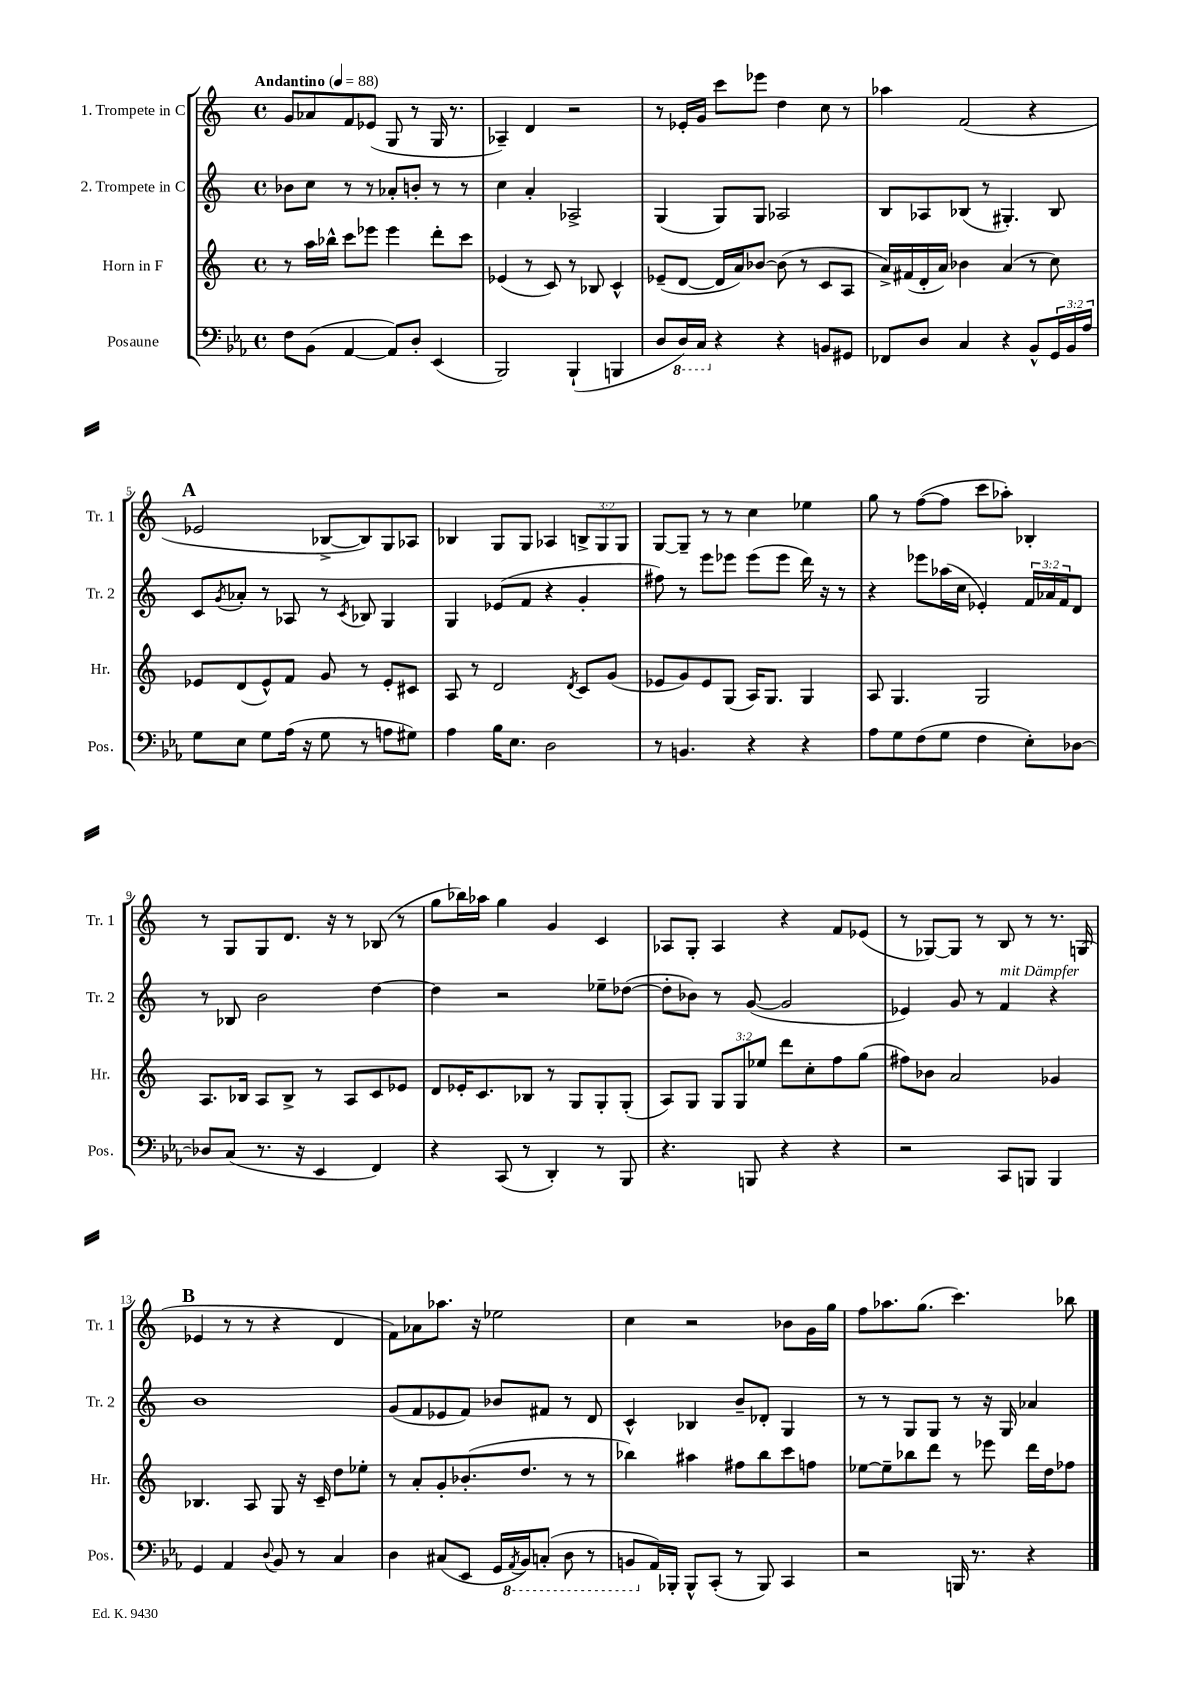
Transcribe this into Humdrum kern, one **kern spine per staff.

**kern	**kern	**kern	**kern
*staff4	*staff3	*staff2	*staff1
*clefF4	*clefG2	*clefG2	*clefG2
*k[b-e-a-]	*k[]	*k[]	*k[]
*M4/4	*M4/4	*M4/4	*M4/4
*met(c)	*met(c)	*met(c)	*met(c)
*MM88	*MM88	*MM88	*MM88
8F	8r	8b-	8g
(8BB-	16aa	8cc	8a-
.	16bb-^^	.	.
[4AA-	8ccc	8r	8f
.	8eee-	8r	(8e-
8AA-])	4eee-	8a-'	8G
8D'	.	8b'	8r
(4EE-	8ddd'	8r	16G
.	.	.	8.r
.	8ccc	8r	.
=	=	=	=
2BBB-)	(4e-	4cc	4A-~)
.	8r	4a'	4d
.	8c)	.	.
(4BBB-`	8r	2A-^	2r
.	8B-	.	.
4BBB	4c^^	.	.
=	=	=	=
8D	(8e-~	(4G	8r
16DD)	[8d	.	16e-'
16CC	.	.	16g
4r	16d]	8G)	8ccc
.	16a)	.	.
.	[8b-	8G	8eee-
4r	(8b-]	2A-	4dd
.	8r	.	.
8BB	8c	.	8cc
8GG#	8A	.	8r
=	=	=	=
8FF-	16a^)	8B	4aa-
.	(16f#	.	.
8D	16d'	8A-	.
.	16a)	.	.
4C	4b-	(8B-	(2f
.	.	8r	.
4r	(4a	4.G#')	.
8BB-^^	8r	.	4r
24GG	8cc)	8B-	.
24BB-	.	.	.
24A-	.	.	.
=	=	=	=
8G	8e-	8c	2e-
.	.	8qg	.
8E-	(8d	8a-'	.
8G	8e-^^)	8r	.
(16A-	8f	8A-	.
16r	.	.	.
8G	8g	8r	[8B-^
.	.	8qc	.
8r	8r	8B-	8B-])
8A	8e-'	4G	8G
8G#)	8c#	.	8A-
=	=	=	=
4A-	8A	4G	4B-
.	8r	.	.
16B-	2d	(8e-	8G
8.E-	.	.	.
.	.	8f	8G
2D	.	4r	4A-
.	8qd	.	.
.	8c	4g'	12B^
.	.	.	12G
.	(8g	.	.
.	.	.	12G
=	=	=	=
8r	8e-	8ff#)	[8G
4.BB	8g)	8r	8G~]
.	8e-	8eee	8r
.	(8G	8eee-	8r
4r	16A)	(8eee-	4cc
.	8.G	.	.
.	.	8eee-	.
4r	4G	16ddd)	4ee-
.	.	16r	.
.	.	8r	.
=	=	=	=
8A-	8A	4r	8gg
8G	4.G	.	8r
(8F	.	8eee-	([8ff
8G	.	(16aa-	8ff]
.	.	16cc	.
4F	2G	4e-')	8ccc
.	.	.	8aa-')
8E-')	.	24f	4B-'
.	.	24a-	.
.	.	24f	.
[8D-	.	8d	.
=	=	=	=
8D-]	8.A	8r	8r
(8C	.	8B-	8G
.	16B-	.	.
8.r	8A	2b	8G
.	8B-^	.	8.d
16r	.	.	.
4EE-	8r	.	.
.	.	.	16r
.	8A	.	8r
4FF)	8c	[4dd	(8B-
.	8e-	.	8r
=	=	=	=
4r	8d	4dd]	8gg
.	16e-'	.	16bb-)
.	8.c	.	16aa-
(8CC	.	2r	4gg
8r	8B-	.	.
4DD')	8r	.	4g
.	8G	.	.
8r	8G'	8ee-~	4c
8BBB-	(8G'	([8dd-	.
=	=	=	=
4.r	8A)	8dd-']	8A-
.	8G	8b-)	8G'
.	12G	8r	4A-
.	12G	.	.
8BBB	.	([8g	.
.	12ee-	.	.
4r	8ddd	2g]	4r
.	8cc'	.	.
4r	8ff	.	8f
.	(8gg	.	(8e-
=	=	=	=
2r	8ff#)	4e-)	8r
.	8b-	.	[8G-)
.	2a	8g	8G-]
.	.	8r	8r
8CC	.	4f	8B
8BBB	.	.	8r
4BBB	4g-	4r	8.r
.	.	.	(16G
=	=	=	=
4GG	4.B-	1b	4e-
4AA-	.	.	8r
.	8A	.	8r
8qqD	.	.	.
8BB-	8G	.	4r
8r	16r	.	.
.	16c~	.	.
4C	8dd	.	4d
.	8ee-'	.	.
=	=	=	=
4D	8r	(8g	8f)
.	8a'	8f	8a-
(8C#	8g'	8e-	8.aa-
8EE-	(8.b-'	8f)	.
.	.	.	16r
16GG	.	8b-	2ee-
8qAAA-	.	.	.
16BBB-)	8.dd	.	.
(8CC'	.	8f#	.
8DD	8r	8r	.
8r	8r	8d	.
=	=	=	=
8BBB	4bb-)	4c^^	4cc
16AA-)	.	.	.
16BBB-'	.	.	.
8BBB-^^	4aa#	4B-	2r
(8CC'	.	.	.
8r	8ff#	8b~	.
8BBB-)	8bb-	8d-'	.
4CC	8ccc	4G	8b-
.	8ff	.	16g
.	.	.	16gg
=	=	=	=
2r	[8ee-	8r	8ff
.	8ee-~]	8r	8.aa-
.	8bb-	8G	.
.	.	.	(8.gg
.	8ddd	8G	.
16BBB	8r	8r	4.ccc)
8.r	.	.	.
.	8eee-	16r	.
.	.	16G	.
4r	16ddd	4a-	.
.	16dd	.	.
.	8ff-	.	8bb-
==	==	==	==
*-	*-	*-	*-
